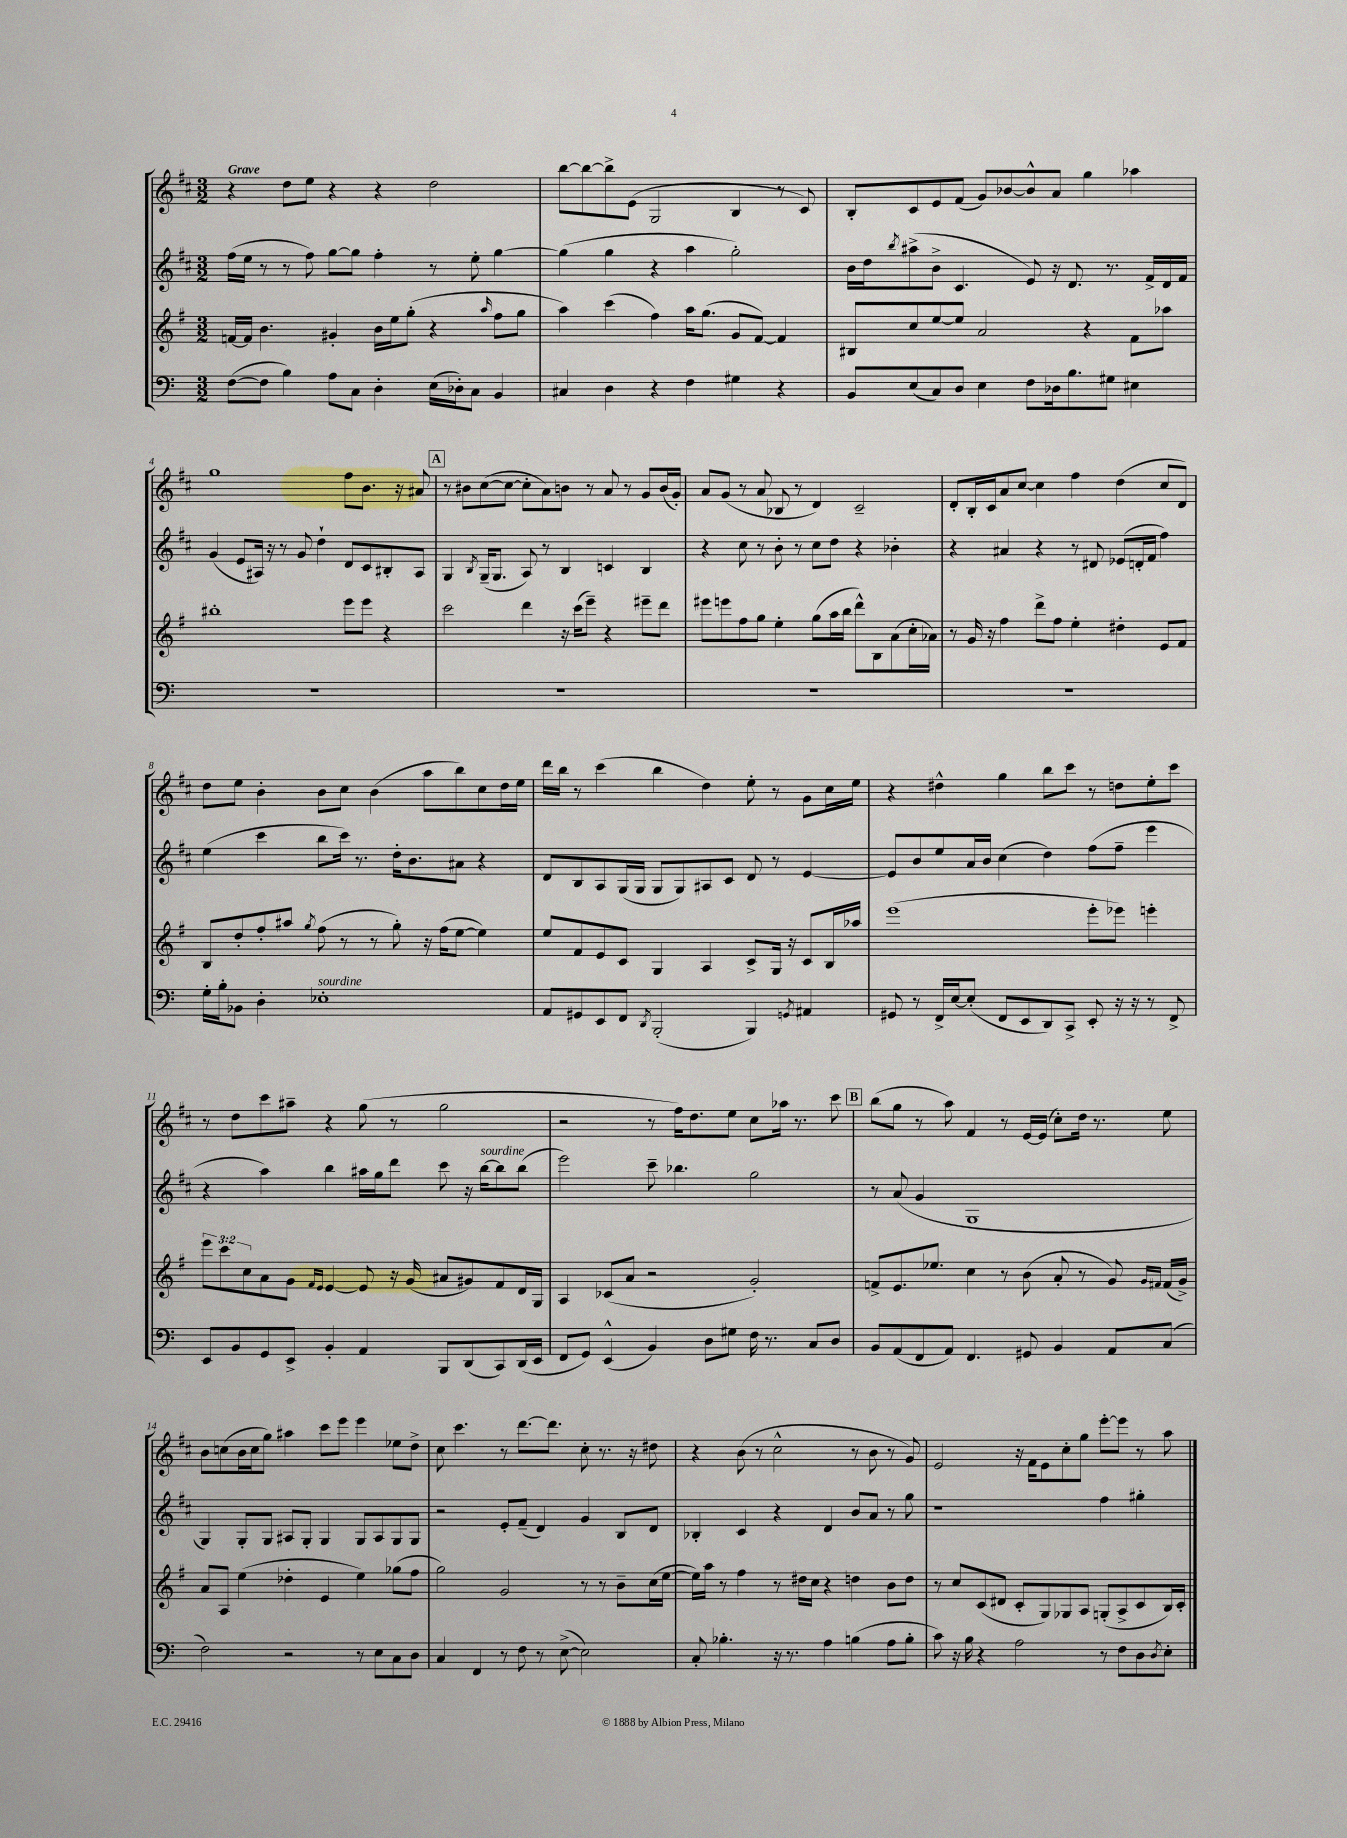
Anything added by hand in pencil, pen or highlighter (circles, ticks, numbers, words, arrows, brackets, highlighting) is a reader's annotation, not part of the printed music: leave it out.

**kern	**kern	**kern	**kern
*staff4	*staff3	*staff2	*staff1
*clefF4	*clefG2	*clefG2	*clefG2
*k[]	*k[f#]	*k[f#c#]	*k[f#c#]
*M3/2	*M3/2	*M3/2	*M3/2
([8F	[16f	(16ff#	4r
.	16f]	16ee	.
8F]	4.b	8r	.
4B)	.	8r	8dd
.	.	8ff#)	8ee
8A	4g#'	[8gg	4r
8C	.	8gg]	.
4D'	16b	4ff#'	4r
.	16ee	.	.
.	(8gg'	.	.
(16E	4r	8r	2dd
16D-')	.	.	.
8C	.	8ee'	.
.	16qqaa	.	.
4BB	8ff#	[4gg	.
.	8gg	.	.
=	=	=	=
4C#	4aa)	(4gg]	[8bb
.	.	.	8bb_
4D	(4ccc	4gg	8bb^]
.	.	.	(8e
4r	4ff#)	4r	2G
4F	16aa	4aa	.
.	(8.gg	.	.
4G#	8g	2gg')	4B
.	[8f#)	.	.
4r	4f#]	.	8r
.	.	.	8c#)
=	=	=	=
8BB	8B#	16b	8B'
.	.	16dd	.
.	.	8qbb	.
(8E	8cc	(8aa#^	8c#
8C)	[8ee	8b^	8e
8D	8ee]	4.c#	(8f#
4E	2a	.	8g)
.	.	.	[8b-
8F	.	8e)	8b-^^]
16D-	.	16r	8a
8.B	.	8.d	.
.	4r	.	4gg
8G#	.	8.r	.
4E#	8f#	.	4aa-
.	.	16f#^	.
.	8aa-	16d	.
.	.	16f#	.
=	=	=	=
1.r	1bb#'	(4g	1gg
.	.	8e	.
.	.	16A#)	.
.	.	16r	.
.	.	8r	.
.	.	8g	.
.	.	4dd`	.
.	8eee	8d	8ff#
.	8eee	8c#	8.b
.	4r	8B#'	.
.	.	.	16r
.	.	8A#	8a#
=	=	=	=
1.r	2ccc	4G	8r
.	.	.	8b#
.	.	8qB	.
.	.	(16G~	([8cc#
.	.	8.G	.
.	.	.	8cc#_
.	4ddd	8A)	8cc#']
.	.	8r	8a)
.	16r	4B	8b
.	(16ccc	.	.
.	8eee~)	.	8r
.	4r	4c	8a
.	.	.	8r
.	8eee#~	4B	8g
.	8ddd	.	(16b
.	.	.	16g')
=	=	=	=
1.r	8eee#	4r	8a
.	8eee	.	(8g
.	8ff#	8cc#	8r
.	8gg	8r	8a
.	4ee'	8b'	8B-
.	.	8r	8r
.	(8gg	8cc#	4d)
.	16aa	8dd	.
.	16bb	.	.
.	8ddd^^)	4r	2c#~
.	8B	.	.
.	(8a	4b-'	.
.	16cc'	.	.
.	16a-)	.	.
=	=	=	=
1.r	8r	4r	8d'
.	16g	.	16B'
.	16r	.	16c#
.	4ff#	4a#	8a
.	.	.	[8cc#
.	8ddd^	4r	4cc#]
.	8ff#	.	.
.	4ee'	8r	4ff#
.	.	8d#	.
.	4dd#'	(8e-	(4dd
.	.	16d'	.
.	.	16f#	.
.	8e	4ff#)	8cc#
.	8f#	.	8d)
=	=	=	=
16G'	8B	(4ee	8dd
16B'	.	.	.
8BB-	8dd'	.	8ee
4D'	8ff#'	4ccc#	4b'
.	8aa#	.	.
.	8qgg	.	.
1E-'	(8ff#	8bb	8b
.	8r	16ccc#)	8cc#
.	.	8.r	.
.	8r	.	(4b
.	8gg')	16dd'	.
.	.	8.b	.
.	16r	.	8aa
.	(16ff#	.	.
.	[8ee	8a#	8bb)
.	4ee])	4r	8cc#
.	.	.	16dd
.	.	.	16ee
=	=	=	=
8AA	8ee	8d	16ddd
.	.	.	16bb
8GG#	8f#	8B	8r
8EE	8e	8A	(4ccc#
8FF	8c	(16G	.
.	.	16G	.
8qDD	.	.	.
(2BBB'	4G	8G	4bb
.	.	8G)	.
.	4A	8A#	4dd)
.	.	8c#	.
4BBB)	8c^	8d	8ee'
.	16G	8r	8r
.	16r	.	.
8qGG	.	.	.
4AA#	8c	[4e	8g
.	16B	.	16cc#
.	16aa-	.	16ee
=	=	=	=
8GG#	(1eee	8e]	4r
8r	.	8b	.
16FF^	.	8ee	4dd#^^
[16E	.	.	.
(8E']	.	16a	.
.	.	16b	.
8FF	.	(4cc#	4gg
8EE	.	.	.
8DD)	.	4dd)	8bb
8CC^	.	.	8ccc#
8EE'	8eee'	(8ff#	8r
16r	8eee-)	8ff#~	8dd
16r	.	.	.
8r	4eee'	4eee	8ee'
8FF^	.	.	8ccc#
=	=	=	=
8EE	12eee	4r	8r
.	12ccc	.	.
8BB	.	.	8dd
.	12cc	.	.
8GG	8a	4aa)	8ccc#
8EE^	8g	.	8aa#~
.	16qqf#	.	.
.	16qqe	.	.
4BB'	[4e	4bb	4r
4AA	8e]	16aa#	(8gg
.	.	16gg	.
.	16r	8ddd	8r
.	(16g	.	.
8BBB	8a#	8ccc#	2gg
(8DD	8g#)	16r	.
.	.	[16bb	.
8CC)	8f#	8bb]	.
(16DD	16d	(8bb	.
16EE	16G	.	.
=	=	=	=
8FF	4A	2eee)	2r
8GG)	.	.	.
(4EE^^	(8c-	.	.
.	8a	.	.
4BB)	2r	8ccc#~	8r
.	.	4.bb-	16ff#)
.	.	.	8.dd
8D	.	.	.
8G#	.	.	8ee
16F	2g')	2gg	8cc#
8.r	.	.	.
.	.	.	16aa-
.	.	.	8.r
8C	.	.	.
8D	.	.	8ccc#
=	=	=	=
8BB	8f^	8r	(8bb
(8AA	8.e	(8a	8gg
8FF	.	4g	8r
.	8.ee-	.	.
8AA)	.	.	8aa)
4.FF	4cc	1G	4f#
.	8r	.	8r
8GG#	(8b	.	[16e
.	.	.	(16e]
4BB	8a'	.	8cc#')
.	8r	.	16dd
.	.	.	8.r
8AA	8g)	.	.
.	16qqg	.	.
.	16qqf#	.	.
(8C	(16f#	.	8ee
.	16g^)	.	.
=	=	=	=
2F)	8a	4G)	8b
.	8A	.	(8cc
.	(4ee	8G'	16b
.	.	.	16cc
.	.	8G	8gg)
2r	4dd-'	8A#	4aa#
.	.	8G'	.
.	4e	4G	8ccc#
.	.	.	8eee
8r	4ee)	8G	4eee
8E	.	8A#	.
8C	(8gg-	8G	8ee-
8D	8ff#	8G	8dd^
=	=	=	=
4C	2gg)	2r	8cc#
.	.	.	4.ccc#
4FF	.	.	.
8r	2g	8e'	8r
8F	.	(8f#~	[8.ddd
8r	.	4d)	.
.	.	.	8.ddd]
([8E^	.	.	.
2E])	8r	4g	8cc#'
.	8r	.	8.r
.	8b~	8B	.
.	.	.	16r
.	(16cc	8d	8dd#
.	[16ee	.	.
=	=	=	=
8C'	16ee])	4B-'	4r
.	16aa	.	.
4.B-'	8r	.	.
.	4ff#	4c#	(8b
.	.	.	8r
16r	8r	4r	2cc#^^
8.r	.	.	.
.	16dd#	.	.
.	16cc	.	.
4A	4r	4d	.
(4B	4dd	8b	8r
.	.	8a	8b
8A	8b	8r	8r
8B'	8dd	8gg	8g)
=	=	=	=
8c)	8r	1r	2e
16r	8cc	.	.
16B	.	.	.
4r	(8c	.	.
.	8d#	.	.
2A	8c'	.	16r
.	.	.	16f#
.	8G)	.	8e
.	8G-	.	8cc#'
.	8A	.	8gg
8r	(8G'	4ff#	[8eee'
8F	8A^	.	8eee]
8D	8c	4gg#'	8r
8qD	.	.	.
8E'	16B)	.	8aa
.	16c'	.	.
==	==	==	==
*-	*-	*-	*-
